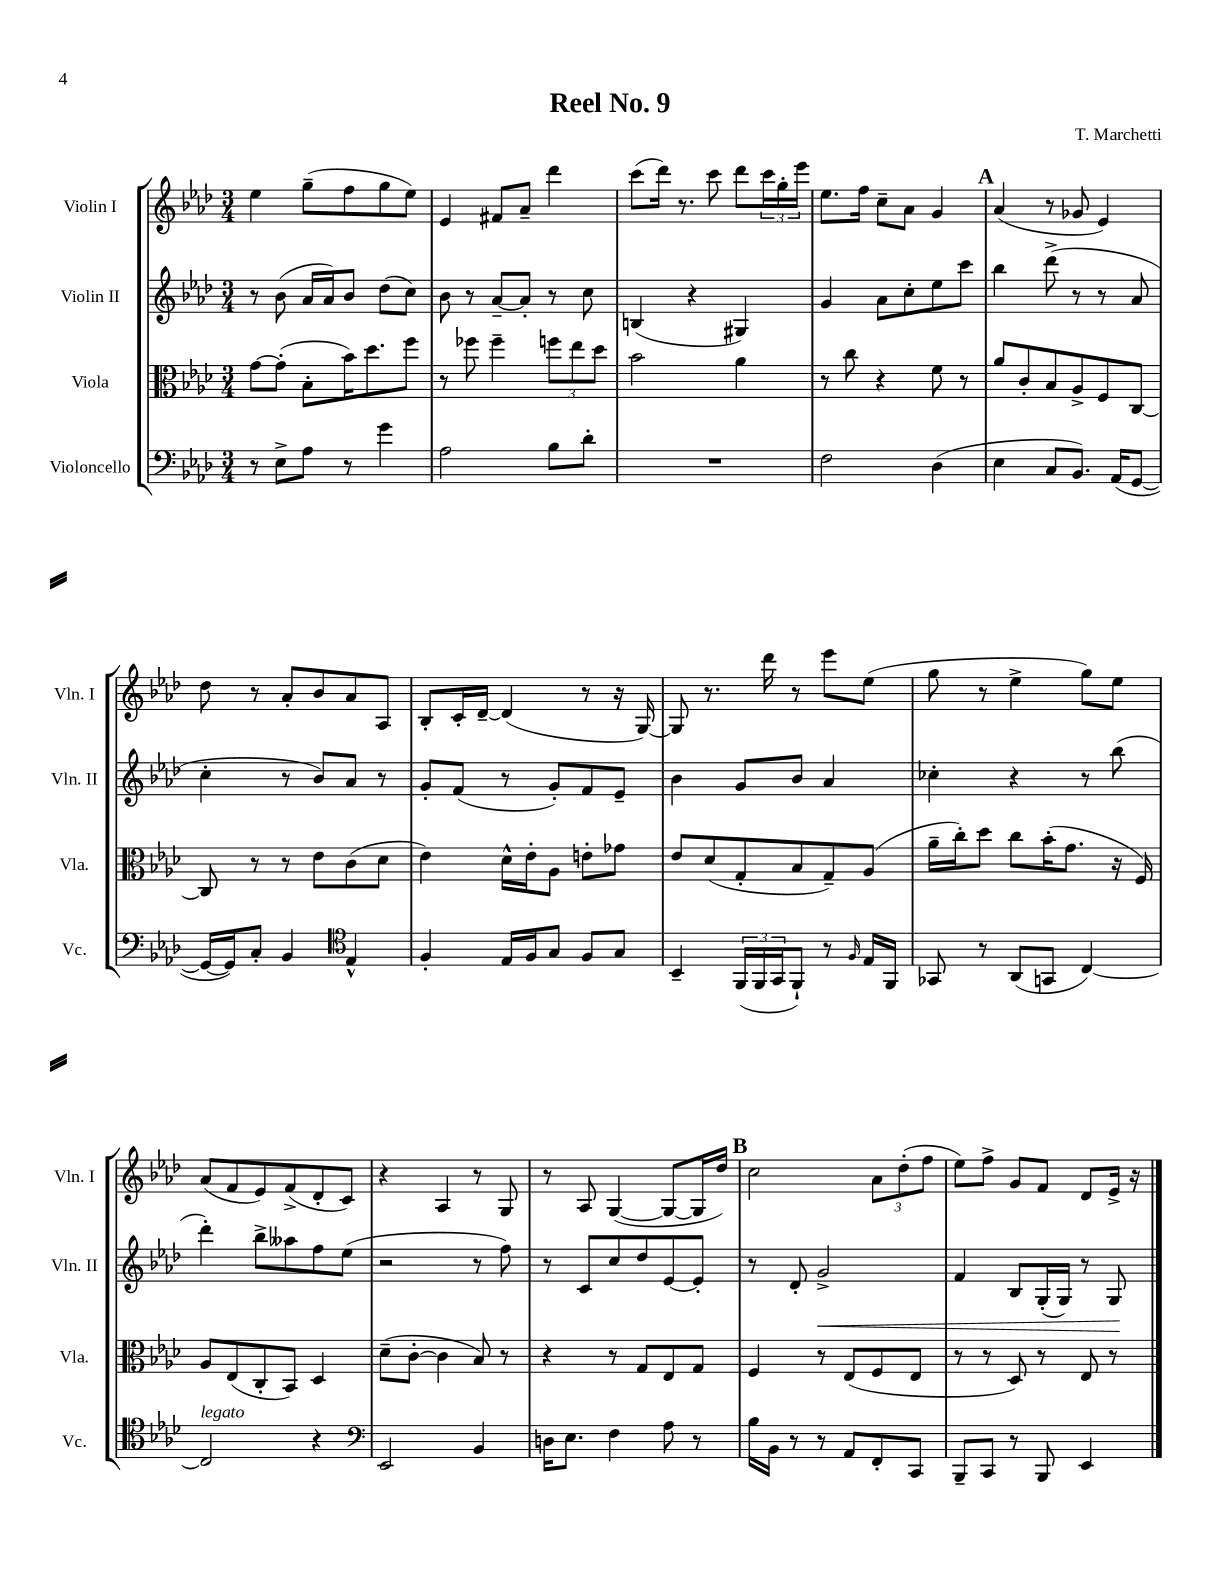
\header { title = "Reel No. 9" composer = "T. Marchetti" }
<<
\new StaffGroup <<
\new Staff = "s0" \with { instrumentName = "Violin I" shortInstrumentName = "Vln. I" } {
    \clef treble \key aes \major \numericTimeSignature \time 3/4
    ees''4 g''8--( f''8 g''8 ees''8) |
    ees'4 fis'8 aes'8-- des'''4 |
    c'''8( des'''16) r8. c'''8 des'''8 \tuplet 3/2 { c'''16 g''16-. ees'''16 } |
    ees''8. f''16 c''8-- aes'8 g'4 |
    \mark \markup { \bold "A" } aes'4( r8 ges'8 ees'4) |
    des''8 r8 aes'8-. bes'8 aes'8 aes8 |
    bes8-. c'16-. des'16~-- des'4( r8 r16 g16~) |
    g8 r8. des'''16 r8 ees'''8 ees''8( |
    g''8 r8 ees''4-> g''8) ees''8 |
    aes'8( f'8 ees'8) f'8->( des'8-. c'8) |
    r4 aes4 r8 g8 |
    r8 aes8 g4~( g8~ g16 des''16) |
    \mark \markup { \bold "B" } c''2 \tuplet 3/2 { aes'8 des''8-.( f''8 } |
    ees''8) f''8-> g'8 f'8 des'8 ees'16-> r16 \bar "|." |
}
\new Staff = "s1" \with { instrumentName = "Violin II" shortInstrumentName = "Vln. II" } {
    \clef treble \key aes \major \numericTimeSignature \time 3/4
    r8 bes'8( aes'16 aes'16) bes'8 des''8( c''8) |
    bes'8 r8 aes'8~-- aes'8-. r8 c''8 |
    b4( r4 gis4) |
    g'4 aes'8 c''8-. ees''8 c'''8 |
    \mark \markup { \bold "A" } bes''4 des'''8->( r8 r8 aes'8 |
    c''4-. r8 bes'8) aes'8 r8 |
    g'8-. f'8( r8 g'8-.) f'8 ees'8-- |
    bes'4 g'8 bes'8 aes'4 |
    ces''4-. r4 r8 bes''8( |
    des'''4-.) bes''8-> aeses''8 f''8 ees''8( |
    r2 r8 f''8) |
    r8 c'8 c''8 des''8 ees'8~ ees'8-. |
    \mark \markup { \bold "B" } r8 des'8-. g'2->\< |
    f'4 bes8 g16-.( g16) r8 g8\! \bar "|." |
}
\new Staff = "s2" \with { instrumentName = "Viola" shortInstrumentName = "Vla." } {
    \clef alto \key aes \major \numericTimeSignature \time 3/4
    g'8~ g'8-.( bes8-. bes'16) des''8. f''8 |
    r8 fes''8 fes''4-- \tuplet 3/2 { f''8 ees''8 des''8 } |
    bes'2 aes'4 |
    r8 c''8 r4 f'8 r8 |
    \mark \markup { \bold "A" } aes'8 c'8-. bes8 aes8-> f8 c8~ |
    c8 r8 r8 ees'8 c'8( des'8 |
    ees'4) des'16-^ ees'16-. aes8 e'8-. ges'8 |
    ees'8 des'8( g8-. bes8 g8--) aes8( |
    aes'16-- c''16-.) des''8 c''8 bes'16-.( g'8. r16 f16) |
    aes8 ees8( c8-. bes,8) des4 |
    des'8--( c'8~-. c'4 bes8) r8 |
    r4 r8 g8 ees8 g8 |
    \mark \markup { \bold "B" } f4 r8 ees8( f8 ees8 |
    r8 r8 des8) r8 ees8 r8 \bar "|." |
}
\new Staff = "s3" \with { instrumentName = "Violoncello" shortInstrumentName = "Vc." } {
    \clef bass \key aes \major \numericTimeSignature \time 3/4
    r8 ees8-> aes8 r8 g'4 |
    aes2 bes8 des'8-. |
    R2. |
    f2 des4( |
    \mark \markup { \bold "A" } ees4 c8 bes,8.) aes,16( g,8~ |
    g,16~ g,16) c8-. bes,4 \clef tenor ees4-^ |
    f4-. ees16 f16 g8 f8 g8 |
    bes,4-- \tuplet 3/2 { f,16( f,16 g,16 } f,8-!) r8 \grace { f16 } ees16 f,16 |
    ges,8 r8 aes,8( g,8 c4~) |
    c2^\markup { \italic "legato" } r4 |
    \clef bass ees,2 bes,4 |
    d16 ees8. f4 aes8 r8 |
    \mark \markup { \bold "B" } bes16 bes,16 r8 r8 aes,8 f,8-. c,8 |
    bes,,8-- c,8 r8 bes,,8 ees,4 \bar "|." |
}
>>
>>
\layout { \context { \Score \remove "Bar_number_engraver" } }
